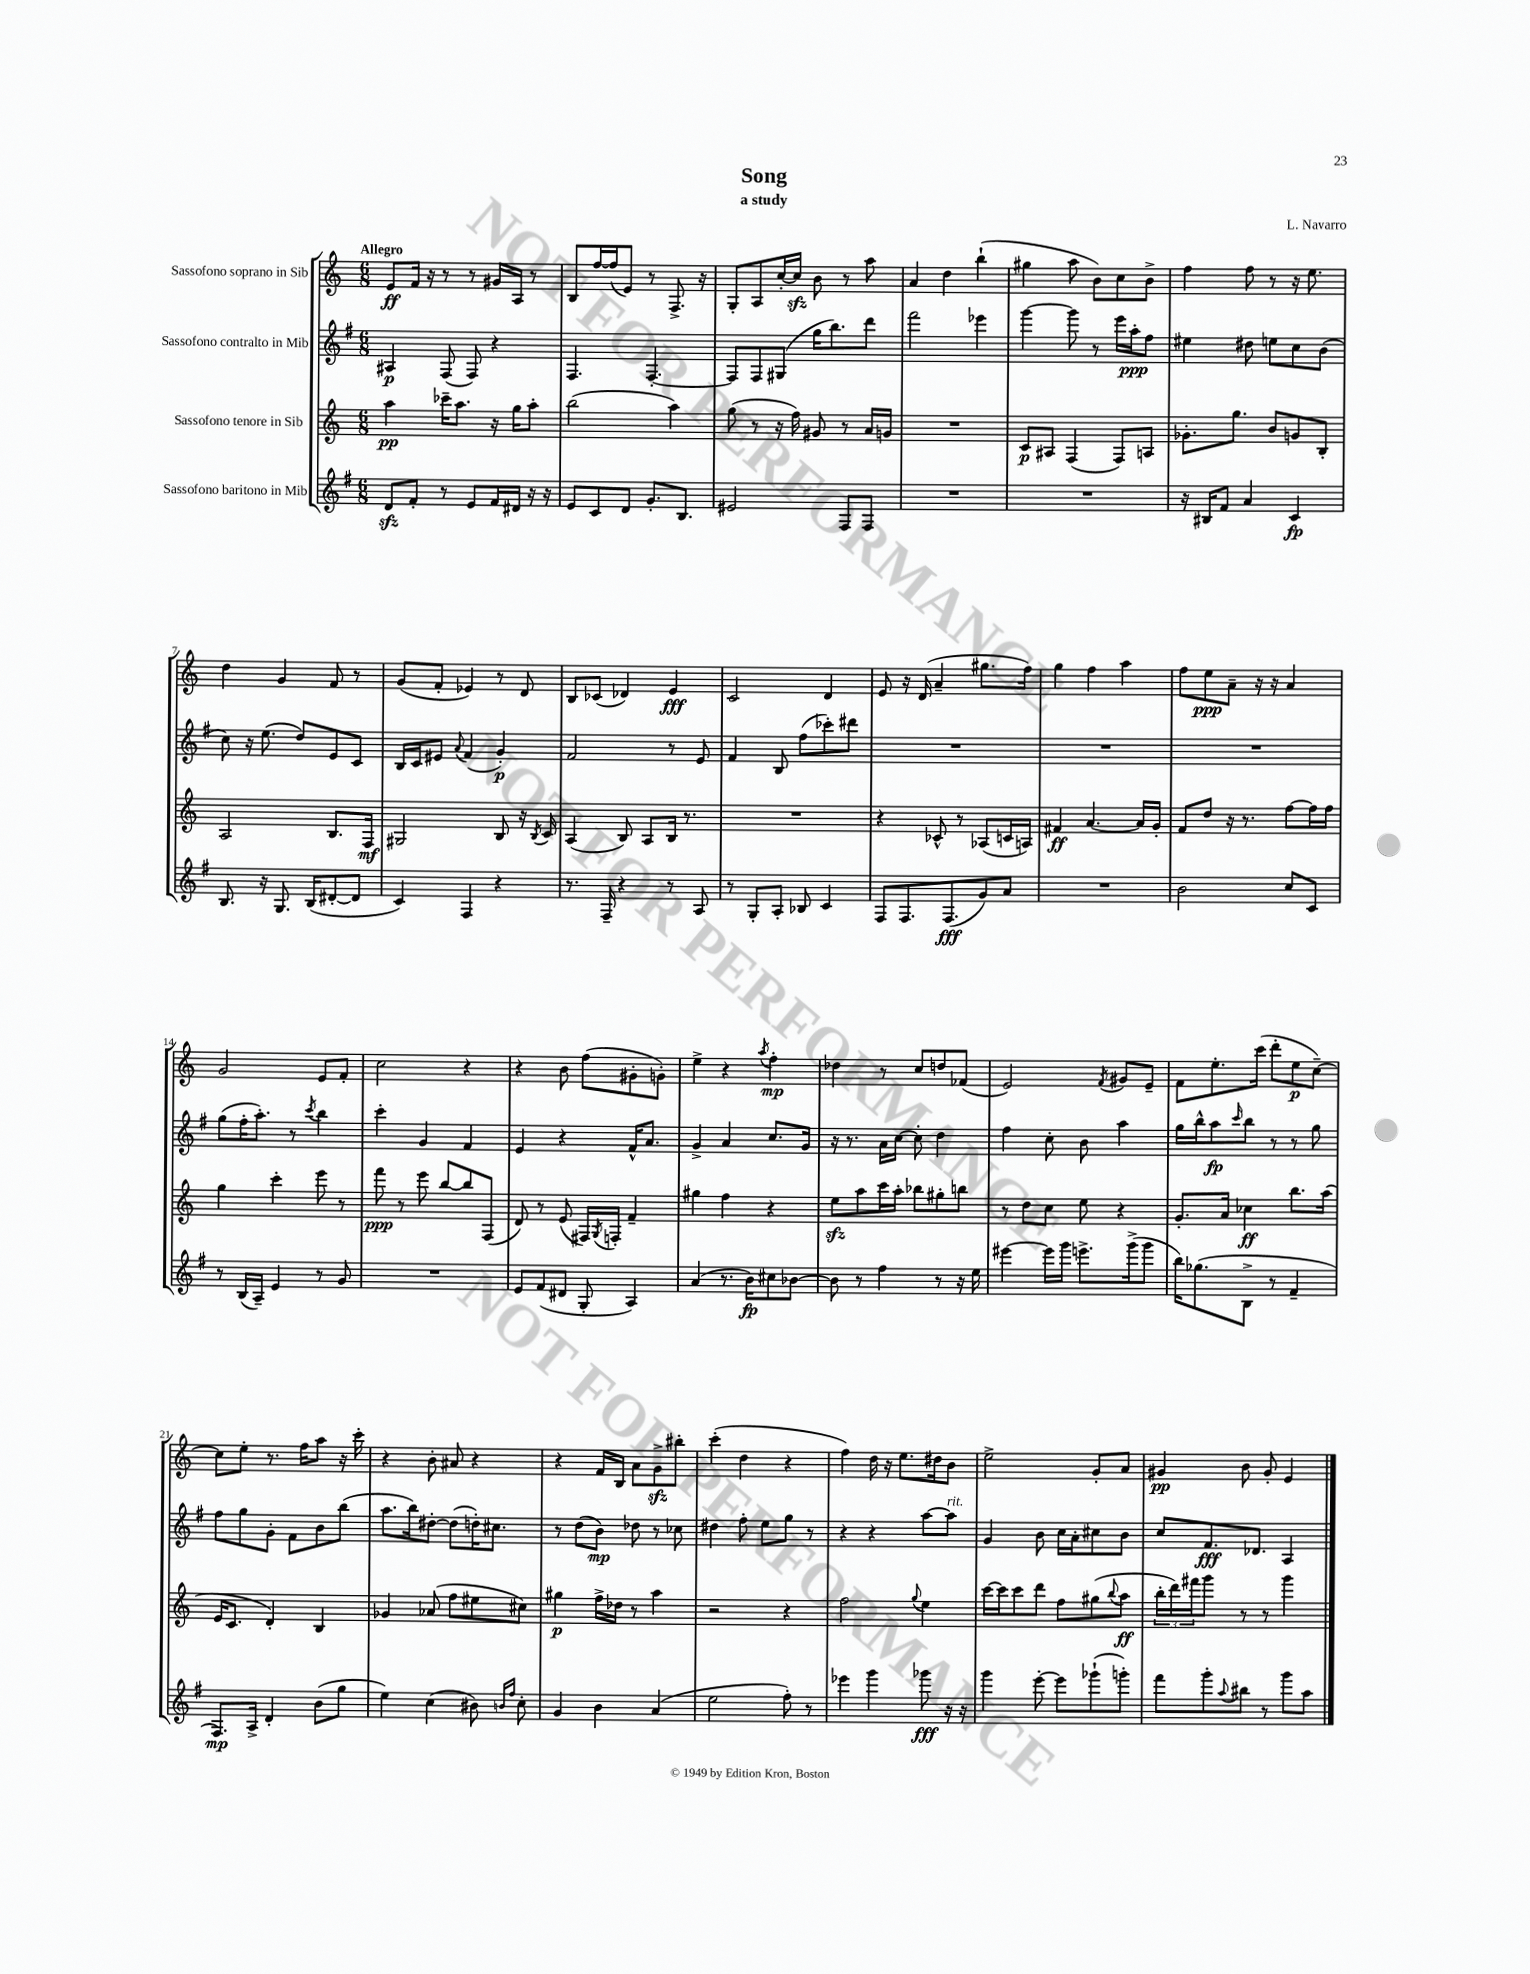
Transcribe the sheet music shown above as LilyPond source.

\header { title = "Song" composer = "L. Navarro" subtitle = "a study" }
<<
\new StaffGroup <<
\new Staff = "s0" \with { instrumentName = "Sassofono soprano in Sib" } {
    \clef treble \key c \major \numericTimeSignature \time 6/8 \tempo "Allegro"
    e'8\ff f'16 r16 r8 r8 gis'16 a16 r8 |
    b8 f''16~ f''16( e'8) r8 f8.-> r16 |
    g8-. a8 c''16~-. c''16\sfz b'8 r8 a''8 |
    a'4 d''4 b''4-!( |
    gis''4 a''8 b'8) c''8 b'8-> |
    f''4 f''8 r8 r16 e''8. |
    d''4 g'4 f'8 r8 |
    g'8( f'8-. ees'4) r8 d'8 |
    b8 ces'8( des'4) e'4\fff |
    c'2 d'4 |
    e'8 r16 d'16( a'4-- gis''8. f''16) |
    g''4 f''4 a''4 |
    f''8 e''8\ppp a'8-- r16 r16 a'4 |
    g'2 e'8 f'8-. |
    c''2 r4 |
    r4 b'8 f''8( gis'8-. g'8-.) |
    e''4-> r4 \acciaccatura { a''8 } f''4-.\mp |
    des''4 r8 c''8 d''8 fes'8( |
    e'2) \acciaccatura { f'8 } gis'8 e'8-- |
    f'8 e''8.-. c'''16( d'''8-. e''8\p c''8~--) |
    c''8 e''8-. r8. f''16 a''8 r16 c'''16-. |
    r4 b'8-. ais'8 r4 |
    r4 f'16 b16 a'8 g'8->\sfz bis''8-. |
    c'''4-.( d''4 r4 |
    f''4) d''16 r16 e''8. dis''16 b'8 |
    e''2-> g'8-. a'8 |
    gis'4\pp b'8 gis'8-. e'4 \bar "|." |
}
\new Staff = "s1" \with { instrumentName = "Sassofono contralto in Mib" } {
    \clef treble \key g \major \numericTimeSignature \time 6/8
    ais4\p fis8( fis8) r4 |
    fis4. fis4.~-. |
    fis8 fis8 gis8( g''16 b''8.) d'''8 |
    fis'''2 ees'''4 |
    g'''4~ g'''8 r8 e'''16 a''16-.\ppp fis''8 |
    eis''4 dis''8 e''8 c''8 b'8( |
    c''8) r16 e''8.( d''8) e'8 c'8 |
    b16 c'16 eis'8 \appoggiatura { a'8 } fis'4( g'4-.\p) |
    fis'2 r8 e'8 |
    fis'4 b8 fis''8( ces'''8-.) dis'''8 |
    R2. |
    R2. |
    R2. |
    g''8( fis''16-. a''8.-.) r8 \acciaccatura { c'''8 } b''4 |
    c'''4-. g'4 fis'4 |
    e'4 r4 fis'16-^ a'8. |
    g'4-> a'4 c''8. g'16 |
    r16 r8. a'16 c''16~ c''8-. d''4 |
    fis''4 c''8-. b'8 a''4 |
    g''16 b''16-^ a''8\fp \grace { c'''16 } b''8 r8 r8 g''8 |
    fis''8 g''8 g'8-. fis'8 b'8 b''8( |
    a''8. b''16) dis''8~-. dis''8( d''16-.) cis''8. |
    r8 d''8( b'8\mp) des''8 r8 ces''8 |
    dis''4 fis''8-. e''8 g''8 r8 |
    r4 r4 a''8~ a''8^\markup { \italic "rit." } |
    g'4 b'8 c''16 a'16-. cis''8 b'8 |
    c''8 fis'8.\fff des'8. a4 \bar "|." |
}
\new Staff = "s2" \with { instrumentName = "Sassofono tenore in Sib" } {
    \clef treble \key c \major \numericTimeSignature \time 6/8
    a''4\pp ces'''16-- a''8. r16 g''16 a''8-. |
    b''2( a''4) |
    g''8( r8 r16 f''16) gis'8 r8 a'16 g'16 |
    R2. |
    c'8\p ais8 f4( f8) a8 |
    ges'8.-. g''8. b'8 g'8 b8-. |
    a2 b8. f16\mf |
    gis2 b8 r16 \acciaccatura { b8 } c'16 |
    a4( b8) a8 b16 r8. |
    R2. |
    r4 ces'8-^ r8 aes8( c'16 a16) |
    fis'4\ff a'4.~ a'16 g'16-. |
    f'8 d''8 r16 r8. f''8~ f''16 f''16 |
    g''4 c'''4-. e'''8 r8 |
    f'''8\ppp r8 e'''8 b''8~ b''8 f8( |
    d'8) r8 e'8( fis16) \acciaccatura { g8 } f16-. f'4-- |
    gis''4 f''4 r4 |
    e''8\sfz a''8 c'''16 a''16-. bes''8 gis''8-. b''8 |
    r8 d''8 c''8 e''8 r4 |
    g'8.-. a'16 ces''4\ff b''8. a''16( |
    e'16 c'8. d'4-.) b4 |
    ges'4 aes'8( f''8 eis''8 cis''8) |
    gis''4\p f''16-> des''16 r8 a''4 |
    r2 r4 |
    f''2 \appoggiatura { g''8 } e''4 |
    c'''16~ c'''16 c'''8 d'''8 f''8 gis''8( \appoggiatura { b''8 } a''8\ff |
    \tuplet 3/2 { b''16-. d'''16) fis'''16 } g'''8 r8 r8 g'''4 \bar "|." |
}
\new Staff = "s3" \with { instrumentName = "Sassofono baritono in Mib" } {
    \clef treble \key g \major \numericTimeSignature \time 6/8
    d'8\sfz fis'8-. r8 e'8 fis'16 dis'16 r16 r16 |
    e'8 c'8 d'8 g'8.-. b8. |
    eis'2 fis8 fis8 |
    R2. |
    R2. |
    r16 bis16 fis'8 a'4 c'4\fp |
    b8. r16 g8. b16( dis'8~-. dis'8 |
    c'4) fis4 r4 |
    r8. fis16-- r4 r8 a8 |
    r8 g8-. a8-. bes8 c'4 |
    fis8 fis8. fis8.\fff( g'8) a'8 |
    R2. |
    b'2 c''8 c'8 |
    r8 b16( a16--) e'4 r8 g'8 |
    R2. |
    e'8 fis'8( dis'8 g8-. a4) |
    a'4( r8. b'16\fp) cis''8 bes'8~ |
    bes'8 r8 fis''4 r8 r16 e''16 |
    eis'''4~ eis'''16 g'''16 e'''8.-> g'''16->( g'''8 |
    b''16) ges''8.( b8-> r8 fis'4-- |
    fis8.\mp) a16-> d'4-. b'8( g''8 |
    e''4) c''4( bis'8) \grace { b'16 fis''16 } c''8-. |
    g'4 b'4 a'4( |
    e''2 fis''8-.) r8 |
    ees'''4 g'''4 ges'''8\fff r16 r16 |
    g'''4 e'''8~-. e'''8 ges'''8-!( g'''8-.) |
    fis'''8 g'''8-. \appoggiatura { a''8 } bis''8 r8 g'''8 a''8 \bar "|." |
}
>>
>>
